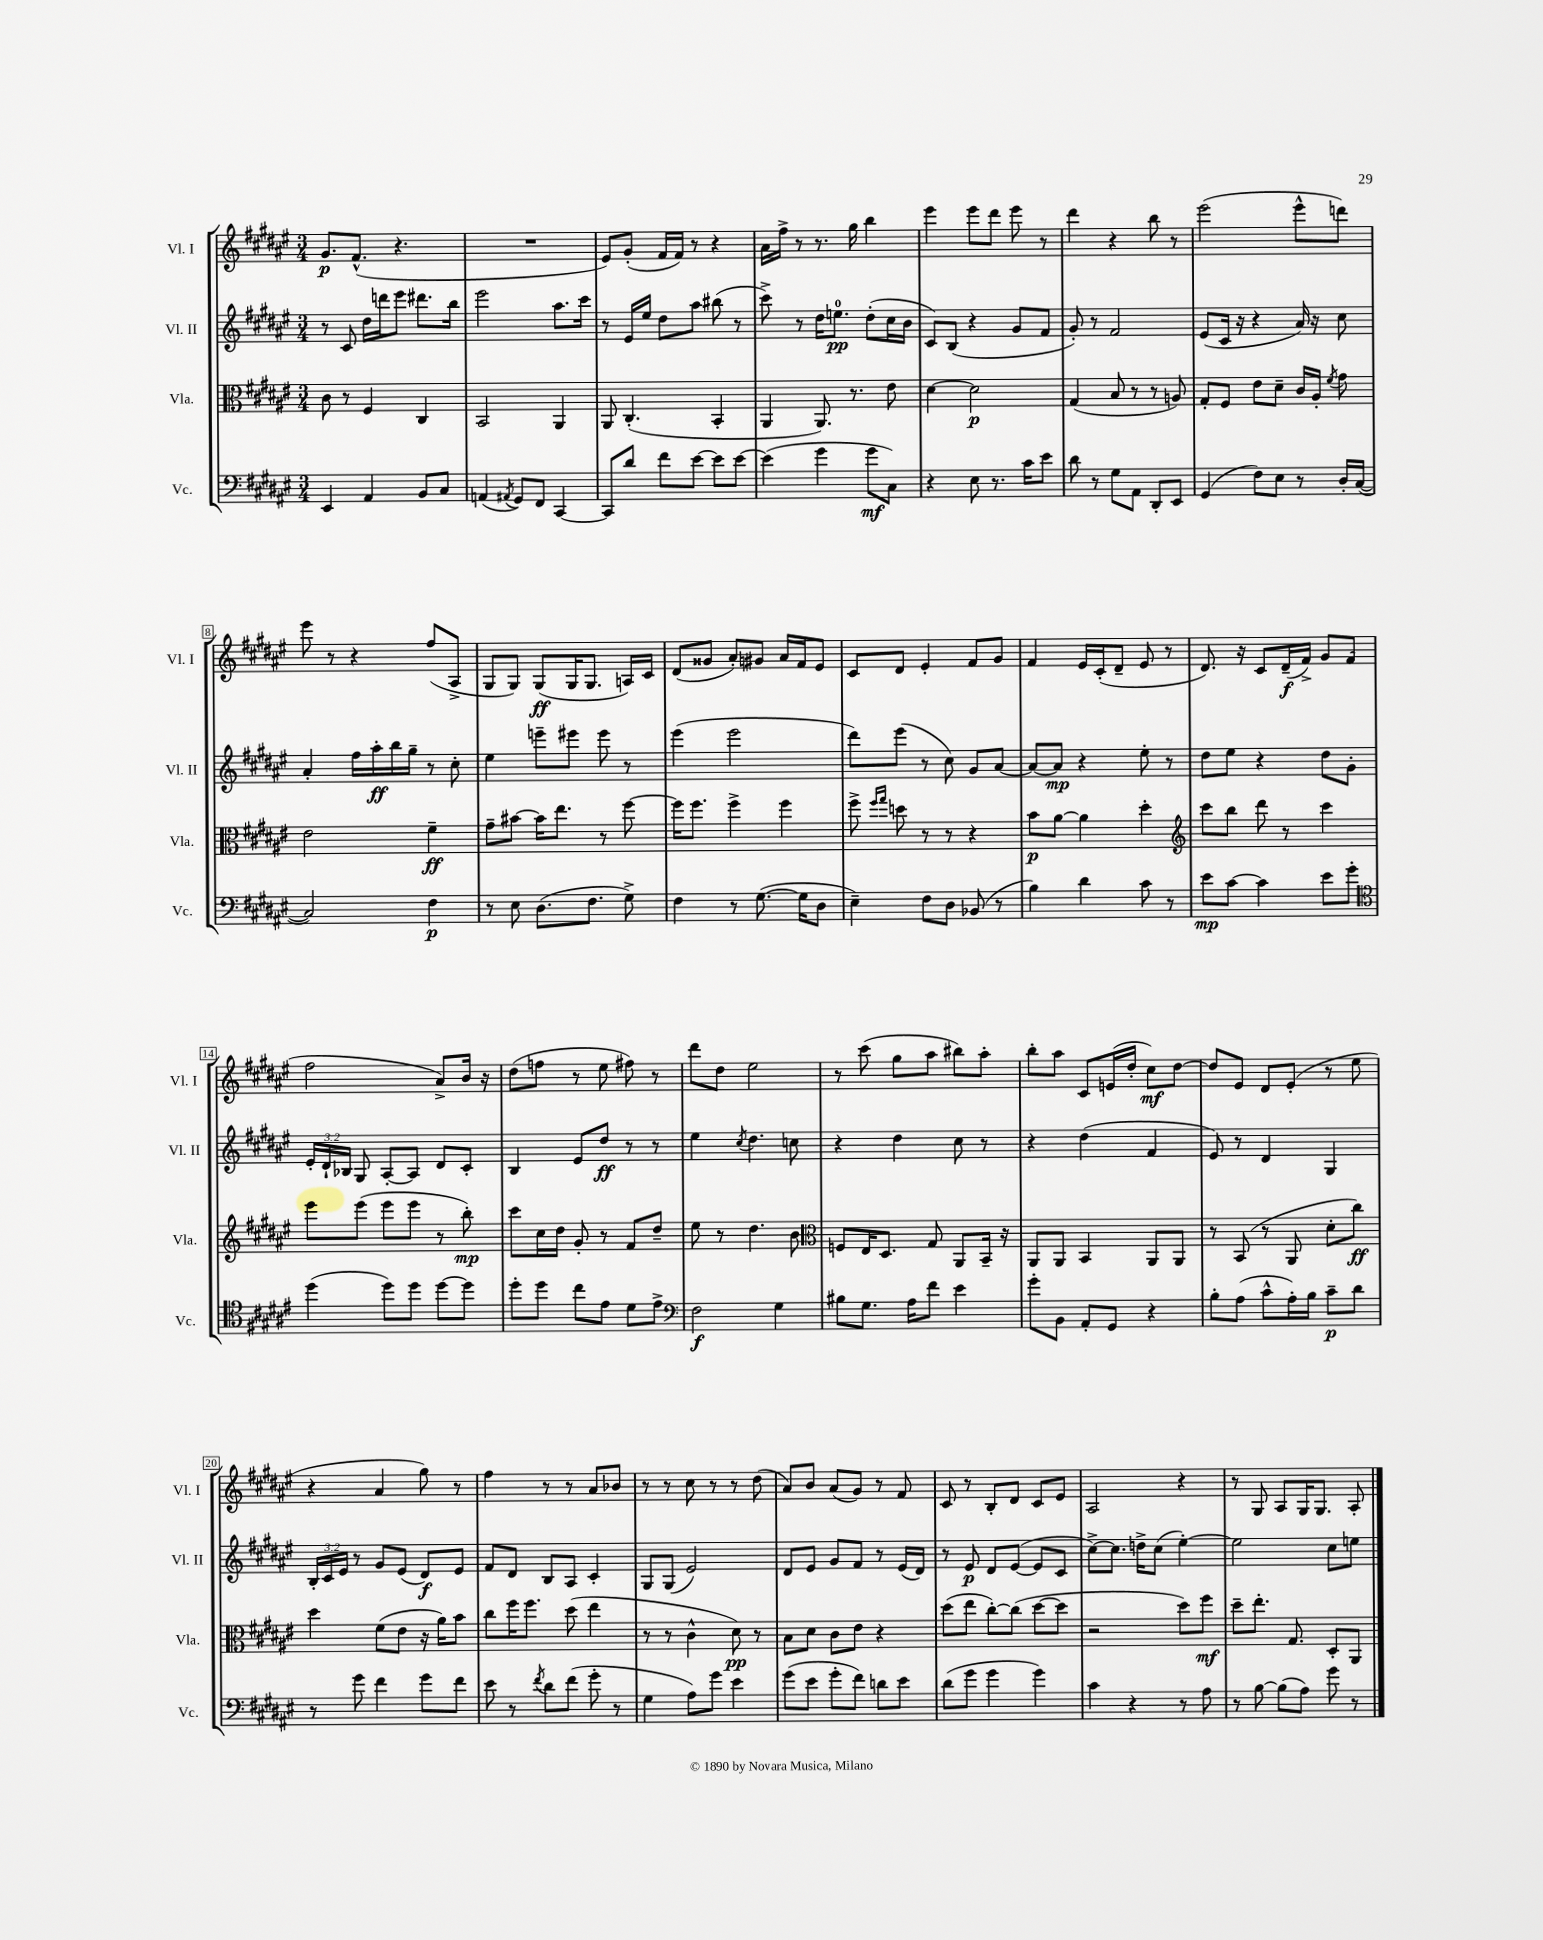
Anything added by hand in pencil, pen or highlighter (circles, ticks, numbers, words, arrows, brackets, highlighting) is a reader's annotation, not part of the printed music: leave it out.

**kern	**dynam	**kern	**dynam	**kern	**dynam	**kern	**dynam
*part4	*part4	*part3	*part3	*part2	*part2	*part1	*part1
*staff4	*staff4	*staff3	*staff3	*staff2	*staff2	*staff1	*staff1
*I"Vc.	*	*I"Vla.	*	*I"Vl. II	*	*I"Vl. I	*
*I'Vc.	*	*I'Vla.	*	*I'Vl. II	*	*I'Vl. I	*
*clefF4	*	*clefC3	*	*clefG2	*	*clefG2	*
*k[f#c#g#d#a#e#]	*	*k[f#c#g#d#a#e#]	*	*k[f#c#g#d#a#e#]	*	*k[f#c#g#d#a#e#]	*
*M3/4	*	*M3/4	*	*M3/4	*	*M3/4	*
=1	=1	=1	=1	=1	=1	=1	=1
4EE#/	.	8c#\	.	8r	.	8.g#/L	p
.	.	8r	.	8c#/	.	.	.
.	.	.	.	.	.	(8.f#^^/J	.
4AA#/	.	4F#/	.	16dd#\LL	.	.	.
.	.	.	.	16dddn\J	.	.	.
.	.	.	.	8eee#\J	.	4.r	.
8BB/L	.	4C#/	.	8.ddd#X\L	.	.	.
8C#/J	.	.	.	.	.	.	.
.	.	.	.	16bb\Jk	.	.	.
=2	=2	=2	=2	=2	=2	=2	=2
(4AAn/	.	2BB/	.	2eee#\	.	2.r	.
8qAA#X/	.	.	.	.	.	.	.
8GG#/L)	.	.	.	.	.	.	.
8FF#/J	.	.	.	.	.	.	.
[4CC#/	.	4AA#/	.	8.aa#\L	.	.	.
.	.	.	.	16ccc#\Jk	.	.	.
=3	=3	=3	=3	=3	=3	=3	=3
8CC#/L]	.	8AA#/	.	8r	.	8e#/L)	.
8d#/J	.	(4.C#'/	.	16e#/LL	.	(8g#'/J	.
.	.	.	.	16ee#/JJ	.	.	.
8f#\L	.	.	.	8dd#\L	.	16f#/LL	.
.	.	.	.	.	.	16f#/JJ)	.
[8e#\J	.	.	.	8aa#\J	.	8r	.
8e#\L]	.	4BB'/	.	(8bb#X\	.	4r	.
[8e#\J	.	.	.	8r	.	.	.
=4	=4	=4	=4	=4	=4	=4	=4
(4e#\]	.	4AA#/	.	8ccc#^\)	.	16a#\LL	.
.	.	.	.	.	.	16ff#^\JJ	.
.	.	.	.	8r	.	8r	.
4g#\	.	8.AA#/)	.	16dd#\KL	.	8.r	.
.	.	.	.	8.een\J	pp	.	.
.	.	8.r	.	.	.	16gg#\	.
8g#\L	mf	.	.	(8dd#'\L	.	4bb\	.
8C#\J)	.	8e#\	.	16cc#\L	.	.	.
.	.	.	.	16b\JJ	.	.	.
=5	=5	=5	=5	=5	=5	=5	=5
4r	.	[4d#\	.	8c#/L)	.	4eee#\	.
.	.	.	.	(8B/J	.	.	.
8E#\	.	2d#\]	p	4r	.	8eee#\L	.
8.r	.	.	.	.	.	8ddd#\J	.
.	.	.	.	8g#/L	.	8eee#\	.
16c#\KL	.	.	.	.	.	.	.
8e#\J	.	.	.	8f#/J	.	8r	.
=6	=6	=6	=6	=6	=6	=6	=6
8d#\	.	(4G#/	.	8g#'/)	.	4ddd#\	.
8r	.	.	.	8r	.	.	.
8G#\L	.	8B/	.	2f#/	.	4r	.
8AA#\J	.	8r	.	.	.	.	.
8DD#'/L	.	8r	.	.	.	8bb\	.
8EE#/J	.	8An/)	.	.	.	8r	.
=7	=7	=7	=7	=7	=7	=7	=7
(4GG#/	.	8G#'/L	.	(8e#/L	.	(2eee#\	.
.	.	8F#/J	.	16c#/Jk	.	.	.
.	.	.	.	16r	.	.	.
8F#\L)	.	8e#\L	.	4r	.	.	.
8E#\J	.	8d#~\J	.	.	.	.	.
8r	.	16c#/LL	.	16a#/)	.	8eee#^^\L	.
.	.	16A#'/JJ	.	16r	.	.	.
.	.	8qf#/	.	.	.	.	.
16D#'/LL	.	8g#\	.	8cc#\	.	8dddn\J)	.
([16C#/JJ	.	.	.	.	.	.	.
!!LO:LB:g=z
=8	=8	=8	=8	=8	=8	=8	=8
2C#/])	.	2e#\	.	4a#'/	.	8eee#\	.
.	.	.	.	.	.	8r	.
.	.	.	.	16ff#\LL	.	4r	.
.	.	.	.	16aa#'\	ff	.	.
.	.	.	.	16bb\	.	.	.
.	.	.	.	16gg#~\JJ	.	.	.
4F#\	p	4f#~\	ff	8r	.	(8ff#/L	.
.	.	.	.	8cc#'\	.	8A#^/J	.
=9	=9	=9	=9	=9	=9	=9	=9
8r	.	8g#~\L	.	4ee#\	.	8G#/L	.
8E#\	.	[8b#X\J	.	.	.	8G#/J)	.
(8.D#\L	.	16b#\KL]	.	8eeen~\L	.	(8G#/L	ff
.	.	8.ee#\J	.	.	.	.	.
.	.	.	.	8eee#X\J	.	16G#/K	.
8.F#\J	.	.	.	.	.	8.G#/J	.
.	.	8r	.	8eee#\	.	.	.
8G#^\)	.	[8ff#\	.	8r	.	16An/LL)	.
.	.	.	.	.	.	16c#/JJ	.
=10	=10	=10	=10	=10	=10	=10	=10
4F#\	.	16ff#\KL]	.	(4eee#\	.	(8d#/L	.
.	.	8.ff#\J	.	.	.	.	.
.	.	.	.	.	.	8g##X/J	.
8r	.	4ff#^\	.	2eee#\	.	8a#'/L)	.
([8.G#\	.	.	.	.	.	8g#X/J	.
.	.	4ff#\	.	.	.	16a#/LL	.
16G#\KL]	.	.	.	.	.	16f#/J	.
8D#\J	.	.	.	.	.	8e#/J	.
=11	=11	=11	=11	=11	=11	=11	=11
4E#~\)	.	8ff#^\	.	8ddd#\L)	.	8c#/L	.
.	.	16qqff#/LL	.	.	.	.	.
.	.	16qqgg#/JJ	.	.	.	.	.
.	.	8ddn\	.	(8eee#\J	.	8d#/J	.
8F#\L	.	8r	.	8r	.	4e#'/	.
8D#\J	.	8r	.	8cc#\)	.	.	.
(8BB-X/	.	4r	.	8g#/L	.	8f#/L	.
8r	.	.	.	[8a#/J	.	8g#/J	.
=12	=12	=12	=12	=12	=12	=12	=12
4B\)	.	8b\L	p	8a#/L_	.	4f#/	.
.	.	[8a#\J	.	8a#/J]	mp	.	.
4d#\	.	4a#\]	.	4r	.	16e#/LL	.
.	.	.	.	.	.	(16c#'/J	.
.	.	.	.	.	.	8d#~/J	.
8c#\	.	4dd#'\	.	8ee#'\	.	8e#/	.
8r	.	.	.	8r	.	8r	.
=13	=13	=13	=13	=13	=13	=13	=13
*	*	*clefG2	*	*	*	*	*
8e#\L	mp	8ccc#\L	.	8dd#\L	.	8.d#/)	.
[8c#\J	.	8bb\J	.	8ee#\J	.	.	.
.	.	.	.	.	.	16r	.
4c#\]	.	8ddd#\	.	4r	.	8c#/L	.
.	.	8r	.	.	.	(16d#~/L	f
.	.	.	.	.	.	16f#^/JJ)	.
8e#\L	.	4ccc#\	.	8dd#\L	.	8g#/L	.
8g#'\J	.	.	.	8g#'\J	.	(8f#/J	.
!!LO:LB:g=z
=14	=14	=14	=14	=14	=14	=14	=14
*clefC4	*	*	*	*	*	*	*
(4dd#\	.	8eee#\L	.	24e#'/LL	.	2ff#\	.
.	.	.	.	24d#`/	.	.	.
.	.	.	.	24B-X/JJ	.	.	.
.	.	(8eee#\J	.	8G#/	.	.	.
8dd#\L)	.	8eee#\L	.	[8A#'/L	.	.	.
8dd#\J	.	8eee#\J	.	8A#/J]	.	.	.
[8dd#\L	.	8r	.	8d#/L	.	8a#^/L)	.
8dd#\J]	.	8bb'\)	mp	8c#'/J	.	16b/Jk	.
.	.	.	.	.	.	16r	.
=15	=15	=15	=15	=15	=15	=15	=15
8dd#'\L	.	8ccc#\L	.	4B/	.	(8dd#\L	.
8dd#\J	.	16cc#\L	.	.	.	8ffn\J	.
.	.	16dd#\JJ	.	.	.	.	.
8cc#\L	.	8g#'/	.	8e#/L	.	8r	.
8e#\J	.	8r	.	8dd#/J	ff	8ee#\	.
8d#\L	.	8f#/L	.	8r	.	8ff#X\)	.
8e#^\J	.	8dd#~/J	.	8r	.	8r	.
=16	=16	=16	=16	=16	=16	=16	=16
*clefF4	*	*	*	*	*	*	*
2F#\	f	8ee#\	.	4ee#\	.	8ddd#\L	.
.	.	8r	.	.	.	8dd#\J	.
.	.	.	.	8qcc#/	.	.	.
.	.	4.dd#\	.	4.dd#\	.	2ee#\	.
4G#\	.	.	.	.	.	.	.
.	.	8b\	.	8ccn\	.	.	.
=17	=17	=17	=17	=17	=17	=17	=17
*	*	*clefC3	*	*	*	*	*
8B#X\L	.	8Fn/L	.	4r	.	8r	.
8.G#\J	.	16E#/K	.	.	.	(8ccc#\	.
.	.	8.D#/J	.	.	.	.	.
.	.	.	.	4dd#\	.	8gg#\L	.
16A#\KL	.	.	.	.	.	.	.
8f#\J	.	8G#/	.	.	.	8aa#\J	.
4e#\	.	8AA#/L	.	8cc#\	.	8bb#X\L)	.
.	.	16BB~/Jk	.	8r	.	8aa#'\J	.
.	.	16r	.	.	.	.	.
=18	=18	=18	=18	=18	=18	=18	=18
8g#'\L	.	8AA#/L	.	4r	.	8bb'\L	.
8BB\J	.	8AA#/J	.	.	.	8aa#\J	.
8AA#'/L	.	4BB/	.	(4dd#\	.	8c#/L	.
8GG#/J	.	.	.	.	.	(16en/L	.
.	.	.	.	.	.	16dd#'/JJ	.
4r	.	8AA#/L	.	4f#/	.	8cc#\L)	mf
.	.	8AA#/J	.	.	.	[8dd#\J	.
=19	=19	=19	=19	=19	=19	=19	=19
8B'\L	.	8r	.	8e#/)	.	8dd#/L]	.
(8A#\J	.	(8BB/	.	8r	.	8e#/J	.
8c#^^\L	.	8r	.	4d#/	.	8d#/L	.
16A#'\L)	.	8AA#/	.	.	.	(8e#'/J	.
16B\JJ	.	.	.	.	.	.	.
8c#~\L	p	8d#'\L	.	4G#/	.	8r	.
8d#\J	.	8cc#\J)	ff	.	.	8ee#\	.
!!LO:LB:g=z
=20	=20	=20	=20	=20	=20	=20	=20
8r	.	4dd#\	.	24B'/LL	.	4r	.
.	.	.	.	24c#/	.	.	.
.	.	.	.	24e#/JJ	.	.	.
8g#\	.	.	.	8r	.	.	.
4f#\	.	(8f#\L	.	8g#/L	.	4a#/	.
.	.	8e#\J	.	(8e#/J	.	.	.
8g#\L	.	16r	.	8d#/L)	f	8gg#\)	.
.	.	16a#\KL)	.	.	.	.	.
8f#\J	.	8b\J	.	8e#/J	.	8r	.
=21	=21	=21	=21	=21	=21	=21	=21
8e#\	.	8cc#\L	.	8f#/L	.	4ff#\	.
8r	.	16ff#\K	.	8d#/J	.	.	.
.	.	8.ff#\J	.	.	.	.	.
8qf#/	.	.	.	.	.	.	.
8d#\L	.	.	.	8B/L	.	8r	.
(8f#\J	.	(8dd#\	.	8A#/J	.	8r	.
8g#'\	.	4ee#\	.	4c#'/	.	8a#/L	.
8r	.	.	.	.	.	8b-X/J	.
=22	=22	=22	=22	=22	=22	=22	=22
4G#\	.	8r	.	8G#/L	.	8r	.
.	.	8r	.	(8G#/J	.	8r	.
8A#\L)	.	4c#^^\	.	2e#/)	.	8cc#\	.
8g#\J	.	.	.	.	.	8r	.
4e#\	.	8d#\)	pp	.	.	8r	.
.	.	8r	.	.	.	(8dd#\	.
=23	=23	=23	=23	=23	=23	=23	=23
(8g#\L	.	8B\L	.	8d#/L	.	8a#/L)	.
8e#\J	.	8d#\J	.	8e#/J	.	8b/J	.
8g#'\L	.	8c#\L	.	8g#/L	.	(8a#/L	.
8f#\J)	.	8e#\J	.	8f#/J	.	8g#/J)	.
8dn\L	.	4r	.	8r	.	8r	.
8e#\J	.	.	.	(16e#/LL	.	8f#/	.
.	.	.	.	16d#/JJ)	.	.	.
=24	=24	=24	=24	=24	=24	=24	=24
(8d#\L	.	(8dd#\L	.	8r	.	8c#/	.
8g#\J	.	8ee#\J	.	8e#/	p	8r	.
4g#\	.	[8cc#'\L)	.	8d#/L	.	8B'/L	.
.	.	(8cc#\J]	.	([8e#/J	.	8d#/J	.
4g#\)	.	[8dd#\L	.	8e#/L]	.	8c#/L	.
.	.	8dd#\J]	.	8c#/J	.	8e#/J	.
=25	=25	=25	=25	=25	=25	=25	=25
4c#\	.	2r	.	[8cc#^\L)	.	2A#/	.
.	.	.	.	8.cc#\J]	.	.	.
4r	.	.	.	.	.	.	.
.	.	.	.	16ddn^\KL	.	.	.
.	.	.	.	(8cc#\J	.	.	.
8r	.	8dd#\L)	.	[4ee#'\)	.	4r	.
8A#\	.	8ff#\J	mf	.	.	.	.
=26	=26	=26	=26	=26	=26	=26	=26
8r	.	8dd#~\L	.	2ee#\]	.	8r	.
[8B\	.	8.ee#'\J	.	.	.	8G#/	.
(8B\L]	.	.	.	.	.	8A#/L	.
.	.	8.G#/	.	.	.	.	.
8A#\J)	.	.	.	.	.	16G#/K	.
.	.	.	.	.	.	8.G#/J	.
8g#\	.	8D#'/L	.	8cc#\L	.	.	.
8r	.	8AA#/J	.	8een\J	.	8A#'/	.
==	==	==	==	==	==	==	==
*-	*-	*-	*-	*-	*-	*-	*-
